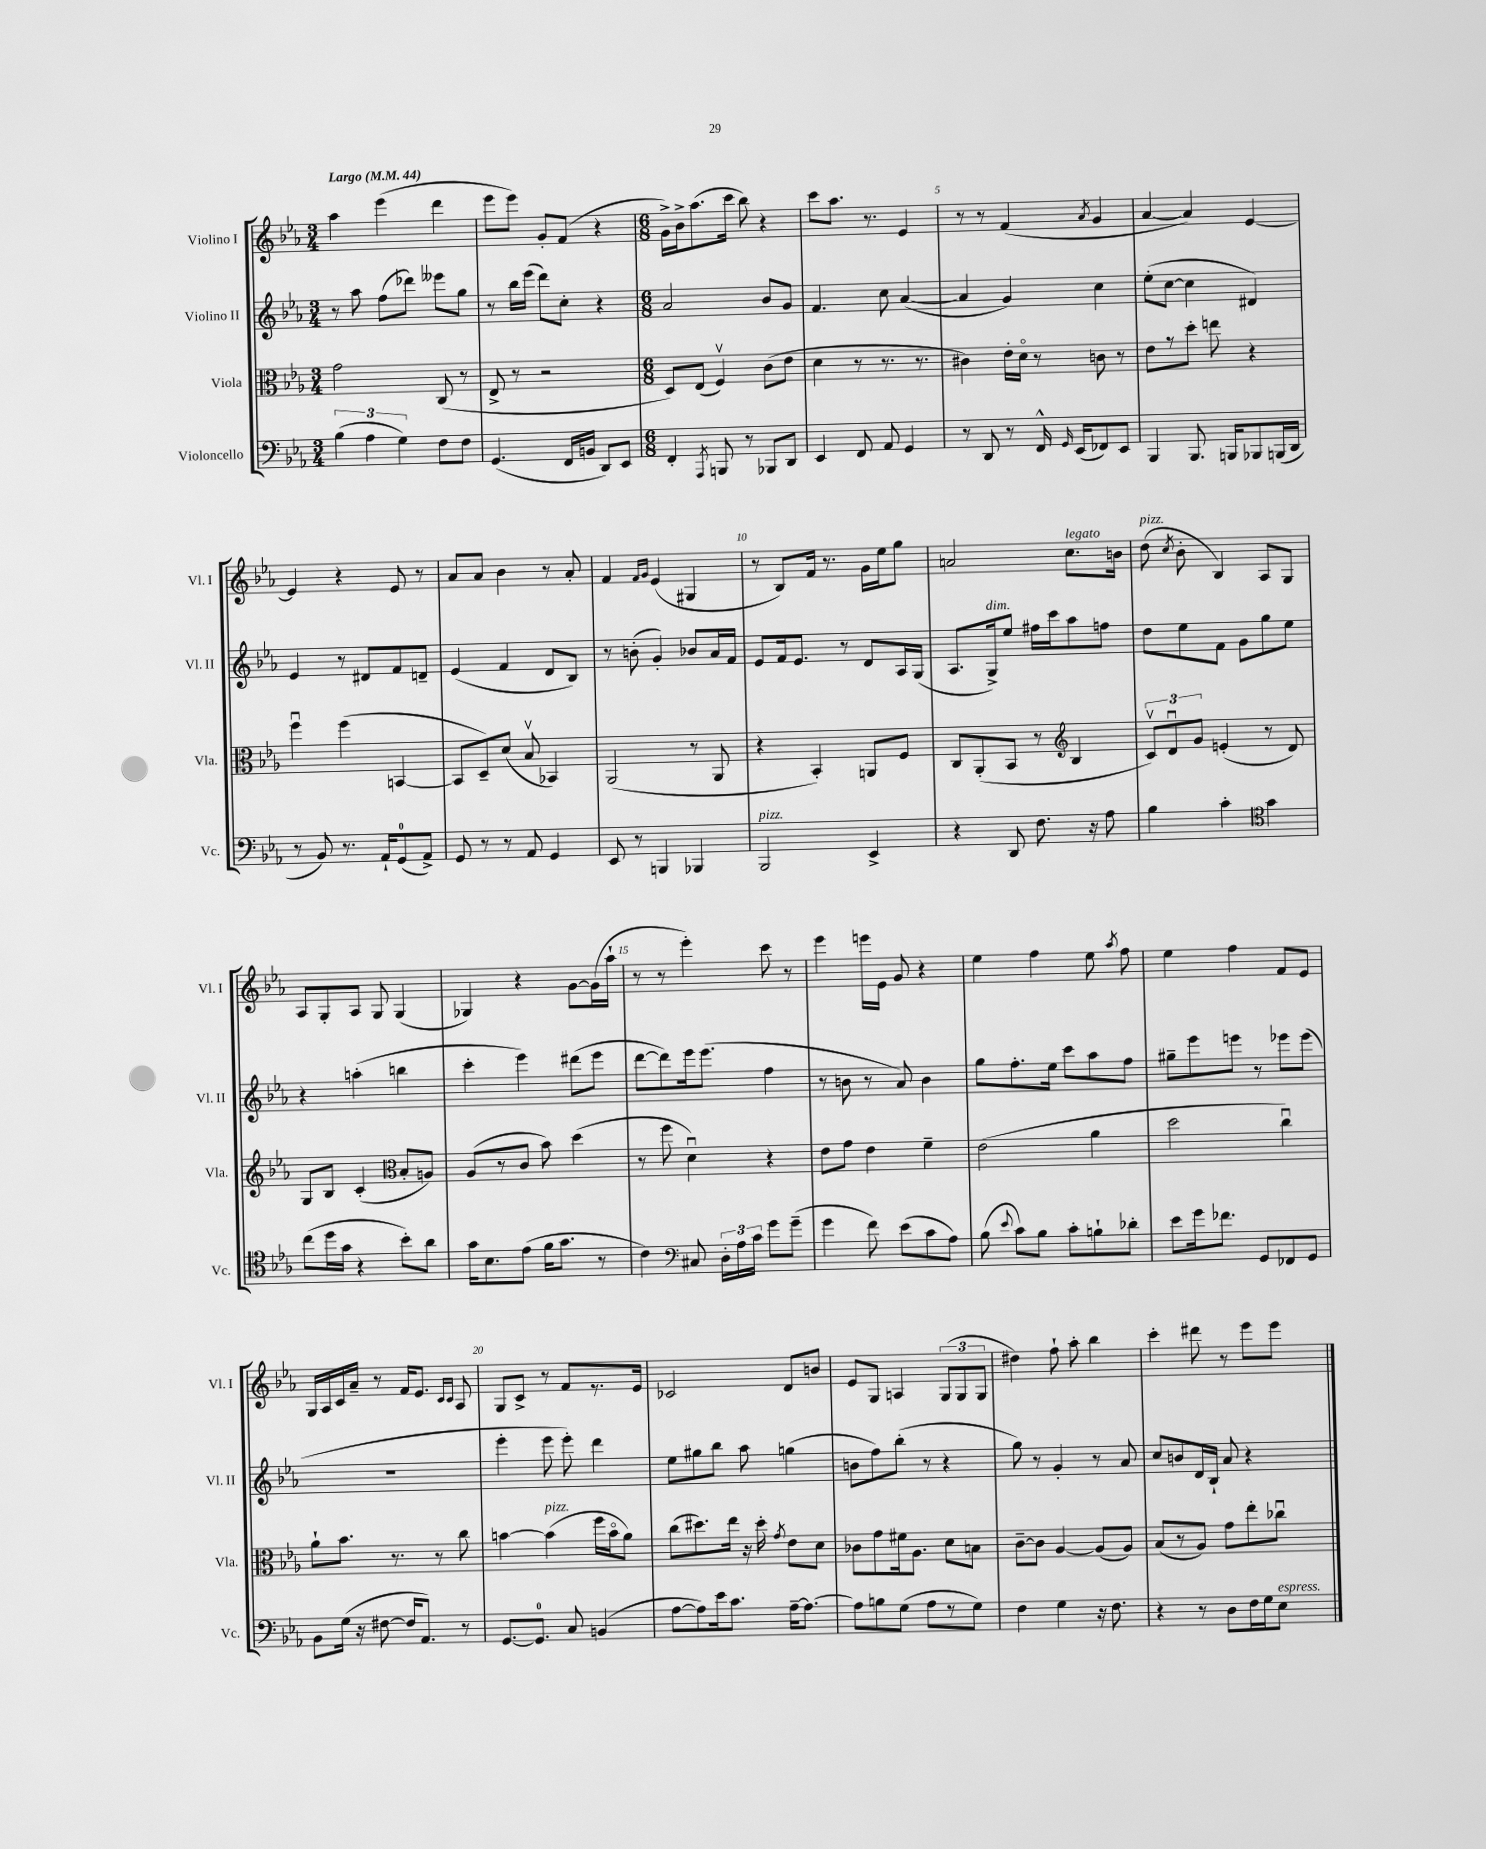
<<
\new StaffGroup <<
\new Staff = "s0" \with { instrumentName = "Violino I" shortInstrumentName = "Vl. I" } {
    \clef treble \key ees \major \numericTimeSignature \time 3/4 \tempo "Largo" 4 = 44
    \autoBeamOff aes''4 ees'''4( d'''4 |
    ees'''8[ ees'''8]) g'8[-. f'8]( r4 |
    \numericTimeSignature \time 6/8 g'16[->) bes'16-> aes''8.( c'''16] bes''8) r4 |
    c'''8[ aes''8.] r8. ees'4 |
    r8 r8 f'4( \acciaccatura { aes'8 } g'4 |
    aes'4~ aes'4) ees'4~ |
    ees'4 r4 ees'8 r8 |
    aes'8[ aes'8] bes'4 r8 aes'8-. |
    f'4 \grace { f'16[ g'16] } ees'4( gis4 |
    r8 bes8[) f'16] r8. g'16[ ees''16 g''8] |
    a'2 c''8.[^\markup { \italic "legato" } b'16] |
    d''8^\markup { \italic "pizz." }( \acciaccatura { c''8 } bes'8-. bes4) aes8[ g8] |
    aes8[ g8-. aes8] g8 g4( |
    ges4) r4 g'8[~ g'16( aes''16]-! |
    r8 r8 ees'''4-.) c'''8 r8 |
    ees'''4 e'''16[ ees'16] g'8 r4 |
    ees''4 f''4 ees''8 \acciaccatura { aes''8 } f''8 |
    ees''4 f''4 f'8[ ees'8] |
    g16[ aes16 c'16 aes'16]-- r8 f'16[ ees'8.] \grace { c'16[ c'16] } aes8 |
    g8[ c'8]-> r8 f'8[ r8. ees'16] |
    ces'2 d'8[ b'8] |
    ees'8[ g8] a4 \tuplet 3/2 { g8[( g8 g8] } |
    dis''4) f''8-! aes''8-. bes''4 |
    c'''4-. dis'''8 r8 ees'''8[ ees'''8] \bar "|." |
}
\new Staff = "s1" \with { instrumentName = "Violino II" shortInstrumentName = "Vl. II" } {
    \clef treble \key ees \major \numericTimeSignature \time 3/4
    \autoBeamOff r8 aes''8 f''8[( des'''8]) eeses'''8[ g''8] |
    r8 bes''16[ ees'''16]( d'''8[) c''8]-. r4 |
    \numericTimeSignature \time 6/8 aes'2 bes'8[ g'8] |
    f'4. c''8 aes'4~( |
    aes'4 g'4) c''4 |
    ees''8[-.( c''8]~ c''4 dis'4) |
    ees'4 r8 dis'8[ f'8 d'8]-- |
    ees'4( f'4 d'8[ bes8]) |
    r8 b'8-.( g'4-.) bes'8[ aes'16 f'16] |
    ees'8[ f'16 ees'8.] r8 d'8[ aes16 g16]( |
    aes8.[ g16->^\markup { \italic "dim." }) ees''8] fis''16[ c'''16 aes''8 f''8] |
    d''8[ ees''8 f'8] g'8[ g''8 ees''8] |
    r4 a''4-.( b''4 |
    c'''4-. ees'''4) dis'''8[( ees'''8] |
    d'''8[~ d'''8) ees'''16 ees'''8.]( f''4 |
    r8 b'8 r8 aes'8) b'4 |
    g''8[ f''8.-. ees''16] c'''8[ aes''8 f''8] |
    gis''8[-- ees'''8 e'''8] r8 ees'''8[ ees'''8]( |
    R2. |
    ees'''4-. ees'''8 ees'''8-.) d'''4 |
    ees''8[ gis''8 bes''8] aes''8 g''4( |
    b'8[ f''8) bes''8]-.( r8 r4 |
    g''8) r8 g'4-. r8 aes'8 |
    c''8[ b'8 d'16 bes16]-! aes'8 r4 \bar "|." |
}
\new Staff = "s2" \with { instrumentName = "Viola" shortInstrumentName = "Vla." } {
    \clef alto \key ees \major \numericTimeSignature \time 3/4
    \autoBeamOff g'2 c8( r8 |
    ees8-> r8 r2 |
    \numericTimeSignature \time 6/8 d8[) ees8]( f4\upbow) c'8[( ees'8] |
    d'4 r8 r8. r8. |
    cis'4) ees'16[-. d'16]\flageolet r8 c'8 r8 |
    ees'8[ r8 d''8]-. e''8 r4 |
    f''4\downbow f''4( b,4~ |
    b,8[ d8--) d'8]( bes8\upbow bes,4) |
    aes,2( r8 aes,8 |
    r4 bes,4-.) a,8[ f8] |
    c8[ aes,8-.( bes,8] r8 \clef treble bes4 |
    \tuplet 3/2 { c'8[\upbow) d'8\downbow g'8] } e'4-.( r8 d'8) |
    g8[ bes8] c'4-.( bes8[-. a8]) |
    \clef alto aes8[( r8 c'8] bes'8) d''4( |
    r8 f''8 d'4\downbow) r4 |
    ees'8[ g'8] ees'4 f'4-- |
    ees'2( aes'4 |
    d''2 c''4\downbow) |
    aes'8[-! bes'8.] r8. r8 c''8 |
    b'4~ b'4^\markup { \italic "pizz." }( f''16[ b'16\flageolet aes'8]) |
    c''8[( dis''8.) ees''16] r16 dis''16-. \acciaccatura { g'8 } ees'8[ d'8] |
    ces'8[ g'8 fis'16 aes8.] d'8[ b8] |
    c'8[~-- c'8] aes4~ aes8[( aes8]) |
    bes8[( r8 aes8]) g'8[ ees''8-. ces''8]\downbow \bar "|." |
}
\new Staff = "s3" \with { instrumentName = "Violoncello" shortInstrumentName = "Vc." } {
    \clef bass \key ees \major \numericTimeSignature \time 3/4
    \autoBeamOff \tuplet 3/2 { bes4( aes4 g4) } f8[ f8] |
    g,4.( f,16[ b,16] d,8[) ees,8] |
    \numericTimeSignature \time 6/8 f,4-. \acciaccatura { aes,,8 } b,,8 r8 bes,,8[ d,8] |
    ees,4 f,8 aes,8 g,4 |
    r8 d,8 r8 f,16-^ \grace { g,16 } ees,16[( fes,8) ees,8] |
    bes,,4 bes,,8. b,,16[ bes,,8 b,,16( d,16] |
    r8 bes,8) r8. aes,16[-! g,8-0( aes,8]->) |
    g,8 r8 r8 aes,8 g,4 |
    ees,8 r8 b,,4 bes,,4 |
    bes,,2^\markup { \italic "pizz." } ees,4-> |
    r4 d,8 f8. r16 aes8 |
    bes4 c'4-. g'4 |
    \clef tenor c''8[( d''16 g'16] r4 bes'8[-.) aes'8] |
    g'16[ bes8. ees'8]( f'16[ g'8.] r8 |
    c'4) \clef bass cis8 \tuplet 3/2 { d16[-. aes16 c'16] } g'8[ g'8]--( |
    g'4 f'8) ees'8[( c'8 aes8]) |
    bes8( \appoggiatura { ees'8 } c'8[) bes8] c'8[-. b8-! des'8]-. |
    ees'8[ g'16 fes'8.] g,8[ fes,8 g,8] |
    bes,8[ g16]( r16 fis8~ fis16[ aes,8.]) r8 |
    g,8.[~ g,8.]-0 c8 b,4( |
    aes8[~ aes8) ees'16 c'8.] aes16[~-- aes8.]~ |
    aes8[ b8 g8]( aes8[ r8 g8]) |
    f4 g4 r16 f8. |
    r4 r8 d8[ f16 g16 ees8]^\markup { \italic "espress." } \bar "|." |
}
>>
>>
\layout { \context { \Score \override BarNumber.break-visibility = ##(#f #t #t) barNumberVisibility = #(every-nth-bar-number-visible 5) } }
